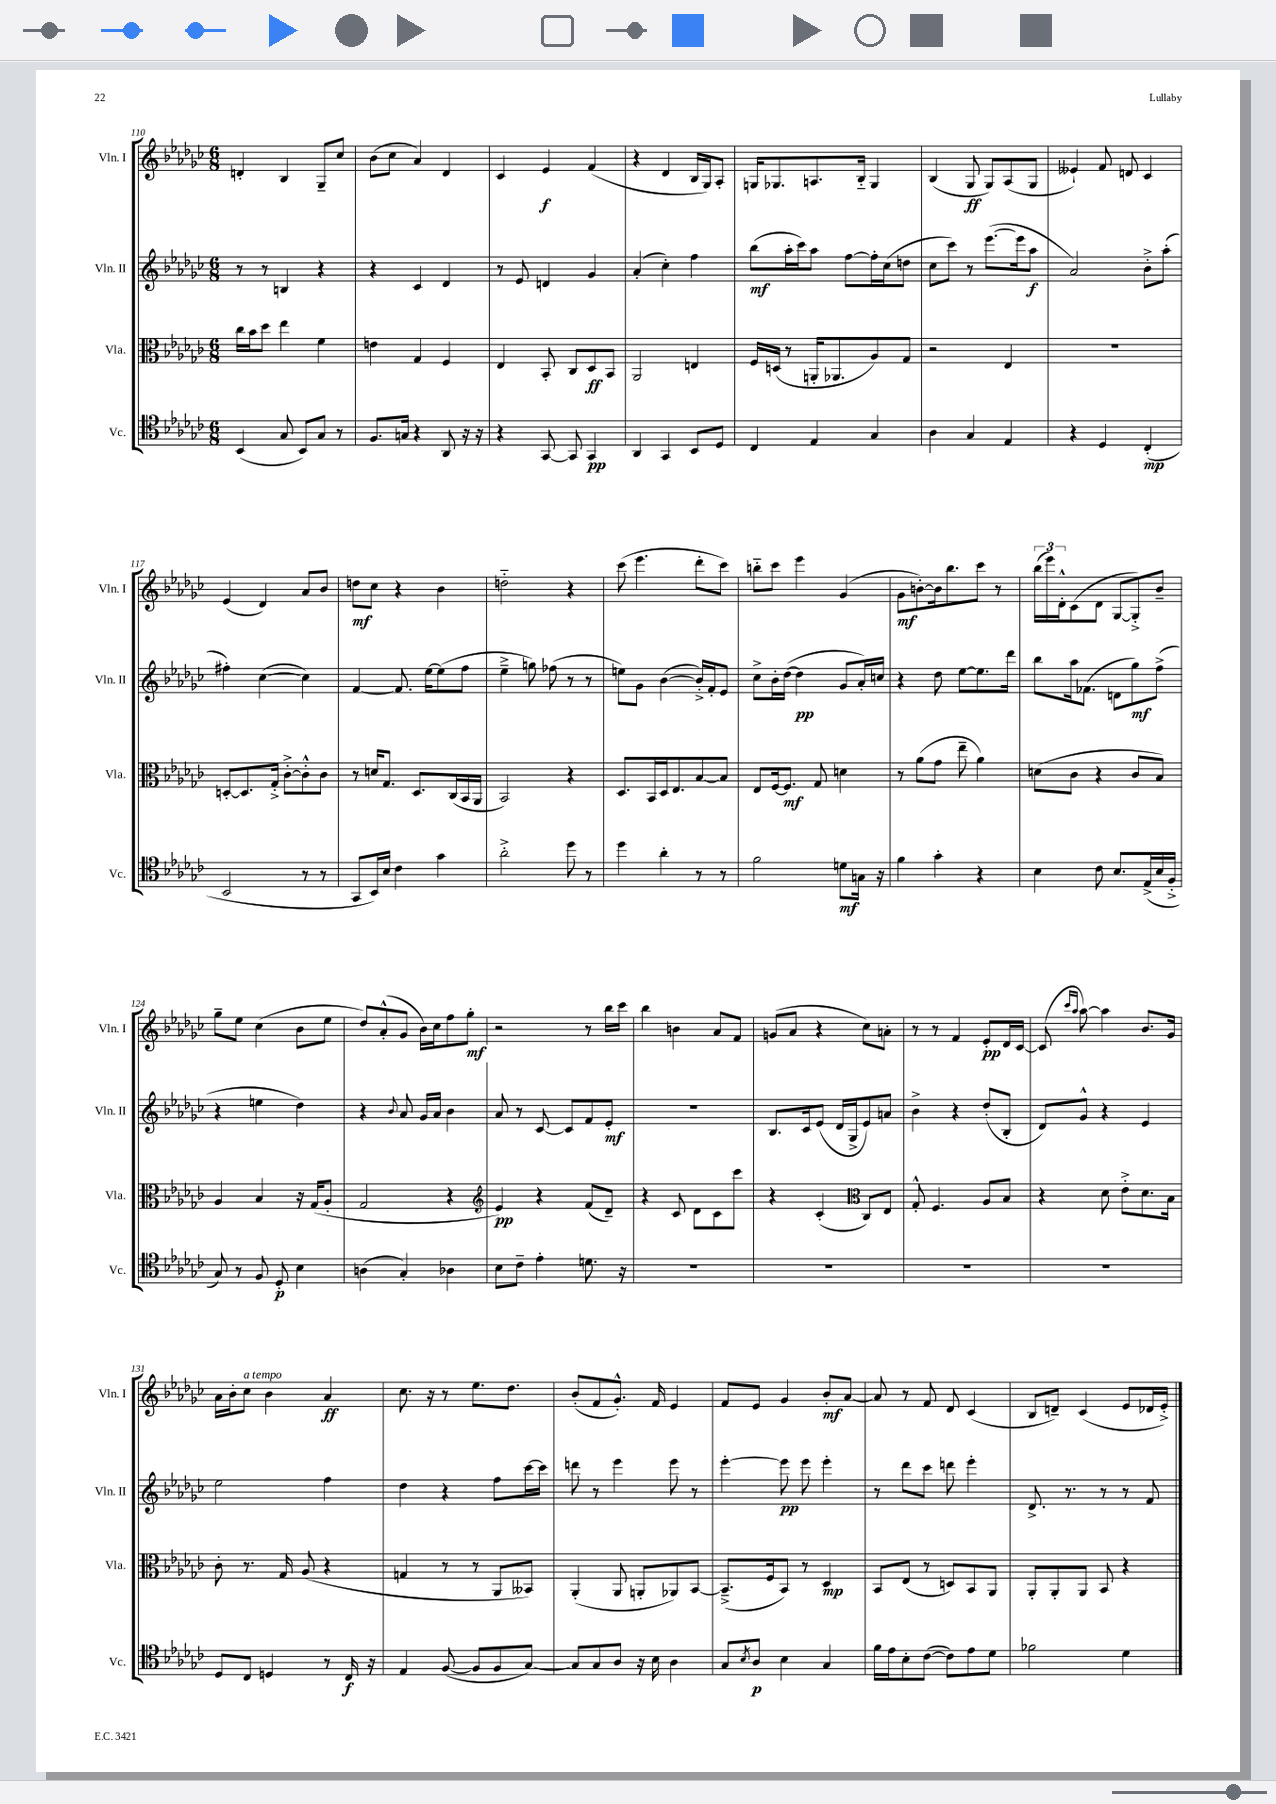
<<
\new StaffGroup <<
\new Staff = "s0" \with { instrumentName = "Vln. I" shortInstrumentName = "Vln. I" } {
    \clef treble \key ges \major \numericTimeSignature \time 6/8
    d'4-. bes4 ges8-- ces''8 |
    bes'8( ces''8 aes'4) des'4 |
    ces'4 ees'4\f f'4( |
    r4 des'4 bes16 ges16) aes8-. |
    g16 ges8. a8. bes16-_ ges4 |
    bes4( ges8\ff ges8) aes8( ges8 |
    eeses'4-!) f'8 d'8 ces'4 |
    ees'4( des'4) aes'8 bes'8 |
    d''8\mf ces''8 r4 bes'4 |
    d''2-_ r4 |
    ces'''8( ees'''4. des'''8-. ces'''8) |
    b''8-_ ces'''8 ees'''4 ges'4( |
    ges'8\mf b'8~-.) b'16 bes''8. ces'''8 r8 |
    \tuplet 3/2 { bes''16( ees'''16) des'16-.-^ } ces'8( des'8 ges8~ ges8-.->) bes'8-- |
    ges''8-- ees''8 ces''4( bes'8 ees''8 |
    des''8) aes'8-.-^( ges'8 bes'16) ces''16 f''8 ges''8-.\mf |
    r2 r8 bes''16 ces'''16 |
    bes''4 b'4 aes'8 f'8 |
    g'8( aes'8 r4 ces''8) a'8-. |
    r8 r8 f'4 ees'8-.\pp des'16 ces'16~ |
    ces'8( \grace { ces'''16 aes''16 } aes''8~) aes''4 bes'8. ges'16 |
    aes'16 bes'16-. ces''8^\markup { \italic "a tempo" } bes'4 aes'4\ff |
    ces''8. r16 r8 ees''8. des''8. |
    bes'8-.( f'8 ges'8.-.-^) f'16 ees'4 |
    f'8 ees'8 ges'4 bes'8-.\mf aes'8~ |
    aes'8 r8 f'8 des'8 ces'4( |
    bes8 d'8--) ces'4( ees'8 des'16 ees'16-.->) \bar "|." |
}
\new Staff = "s1" \with { instrumentName = "Vln. II" shortInstrumentName = "Vln. II" } {
    \clef treble \key ges \major \numericTimeSignature \time 6/8
    r8 r8 b4 r4 |
    r4 ces'4 des'4 |
    r8 ees'8 d'4 ges'4 |
    aes'4-.( ces''4-.) f''4 |
    bes''8\mf( aes''16-. ces'''16) aes''8 f''8~ f''16-. ces''16( d''8 |
    ces''8 ces'''8) r8 ees'''8.~( ees'''16 aes''8\f |
    aes'2) bes'8-.-> aes''8-.( |
    fis''4-.) ces''4~( ces''4) |
    f'4~ f'8. ees''16~ ees''8( f''8 |
    ees''4---> g''8) fes''8( r8 r8 |
    e''8) ges'8 bes'4~( bes'16-.->) f'16-. ees'8 |
    ces''8-> bes'16-. des''16~( des''4\pp ges'8 aes'16-.) c''16 |
    r4 des''8 ees''8~ ees''8. des'''16 |
    bes''8 aes''16 fes'8.( d'8 ges''8\mf) f''8->( |
    r4 e''4 des''4) |
    r4 \appoggiatura { bes'8 } aes'8 ges'16 aes'16 bes'4 |
    aes'8 r8 ces'8~ ces'8 f'8 ees'8-.\mf |
    R2. |
    bes8. ces'16 ees'8( des'16 ges16-> ees'8) a'8 |
    bes'4-> r4 des''8-.( bes8-. |
    des'8) ges'8-^ r4 ees'4 |
    ees''2 f''4 |
    des''4 r4 f''8 ces'''16~ ces'''16 |
    d'''8 r8 ees'''4 ees'''8 r8 |
    ees'''4~-. ees'''8\pp ees'''8 ees'''4-. |
    r8 des'''8 ces'''8 d'''8 ees'''4-. |
    des'8.-> r8. r8 r8 f'8 \bar "|." |
}
\new Staff = "s2" \with { instrumentName = "Vla." shortInstrumentName = "Vla." } {
    \clef alto \key ges \major \numericTimeSignature \time 6/8
    ces''16 bes'16 des''8 ees''4 f'4 |
    e'4 ges4 f4 |
    ees4 bes,8-. ces8 des8\ff bes,8 |
    aes,2 e4 |
    f16 d16( r8 a,16-. aes,8. aes8) ges8 |
    r2 ees4 |
    r2. |
    d8~-. d8. ges16-.-> ces'8~-.-> ces'8-.-^ ces'8 |
    r8 d'16 ges8. des8. ces16( bes,16 aes,16 |
    bes,2) r4 |
    des8. bes,16 des16 ees8. bes8~ bes8 |
    ees8 f16~ f8.\mf ges8 d'4 |
    r8 aes'8( ges'8 ees''8-- aes'4) |
    d'8( ces'8 r4 ces'8 bes8) |
    aes4 bes4 r16 ges16( aes8-. |
    ges2 r4 |
    \clef treble ees'4\pp) r4 f'8( des'8--) |
    r4 ces'8 des'8 ces'8 ces'''8 |
    r4 ces'4-.( \clef alto ces8) ees8 |
    ges8-.-^ f4. aes8 bes8 |
    r4 des'8 ees'8-.-> des'8. bes16 |
    ces'8-. r8. ges16 aes8( r4 |
    g4 r8 r8 aes,8 beses,8) |
    aes,4-.( aes,8 a,8-. aes,8) bes,8~ |
    bes,8.--->( f16 bes,8) r8 des4\mp |
    bes,8 ees8( r8 d8) bes,8 aes,8 |
    aes,8-. aes,8-. aes,8 bes,8 r4 \bar "|." |
}
\new Staff = "s3" \with { instrumentName = "Vc." shortInstrumentName = "Vc." } {
    \clef tenor \key ges \major \numericTimeSignature \time 6/8
    bes,4( ges8 bes,8) ges8 r8 |
    f8. g16 r4 aes,8 r16 r16 |
    r4 ges,8~ ges,8 ges,4\pp |
    aes,4 ges,4 bes,8 des8 |
    ces4 ees4 ges4 |
    aes4 ges4 ees4 |
    r4 des4 ces4-.\mp( |
    bes,2 r8 r8 |
    ges,8 bes,16) bes16 ces'4 ges'4 |
    aes'2-.-> des''8 r8 |
    des''4 aes'4-. r8 r8 |
    f'2 d'8\mf g16 r16 |
    f'4 ges'4-. r4 |
    bes4 ces'8 bes8. ees16->( bes16 f16-.-> |
    ges8) r8 f8 des8-.\p bes4 |
    a4( ges4-.) aes4 |
    bes8 ces'8-- ees'4-. d'8. r16 |
    R2. |
    R2. |
    R2. |
    R2. |
    des8 ces8 d4 r8 ces16\f r16 |
    ees4 f8~( f8 f8 ges8~) |
    ges8 ges8 aes8 r16 bes16 aes4 |
    ges8 \acciaccatura { bes8 } aes8\p bes4 ges4 |
    f'16 ees'16 bes8-. ces'8~( ces'8) ees'8 des'8 |
    fes'2 des'4 \bar "|." |
}
>>
>>
\layout { \context { \Score currentBarNumber = #110 } }
